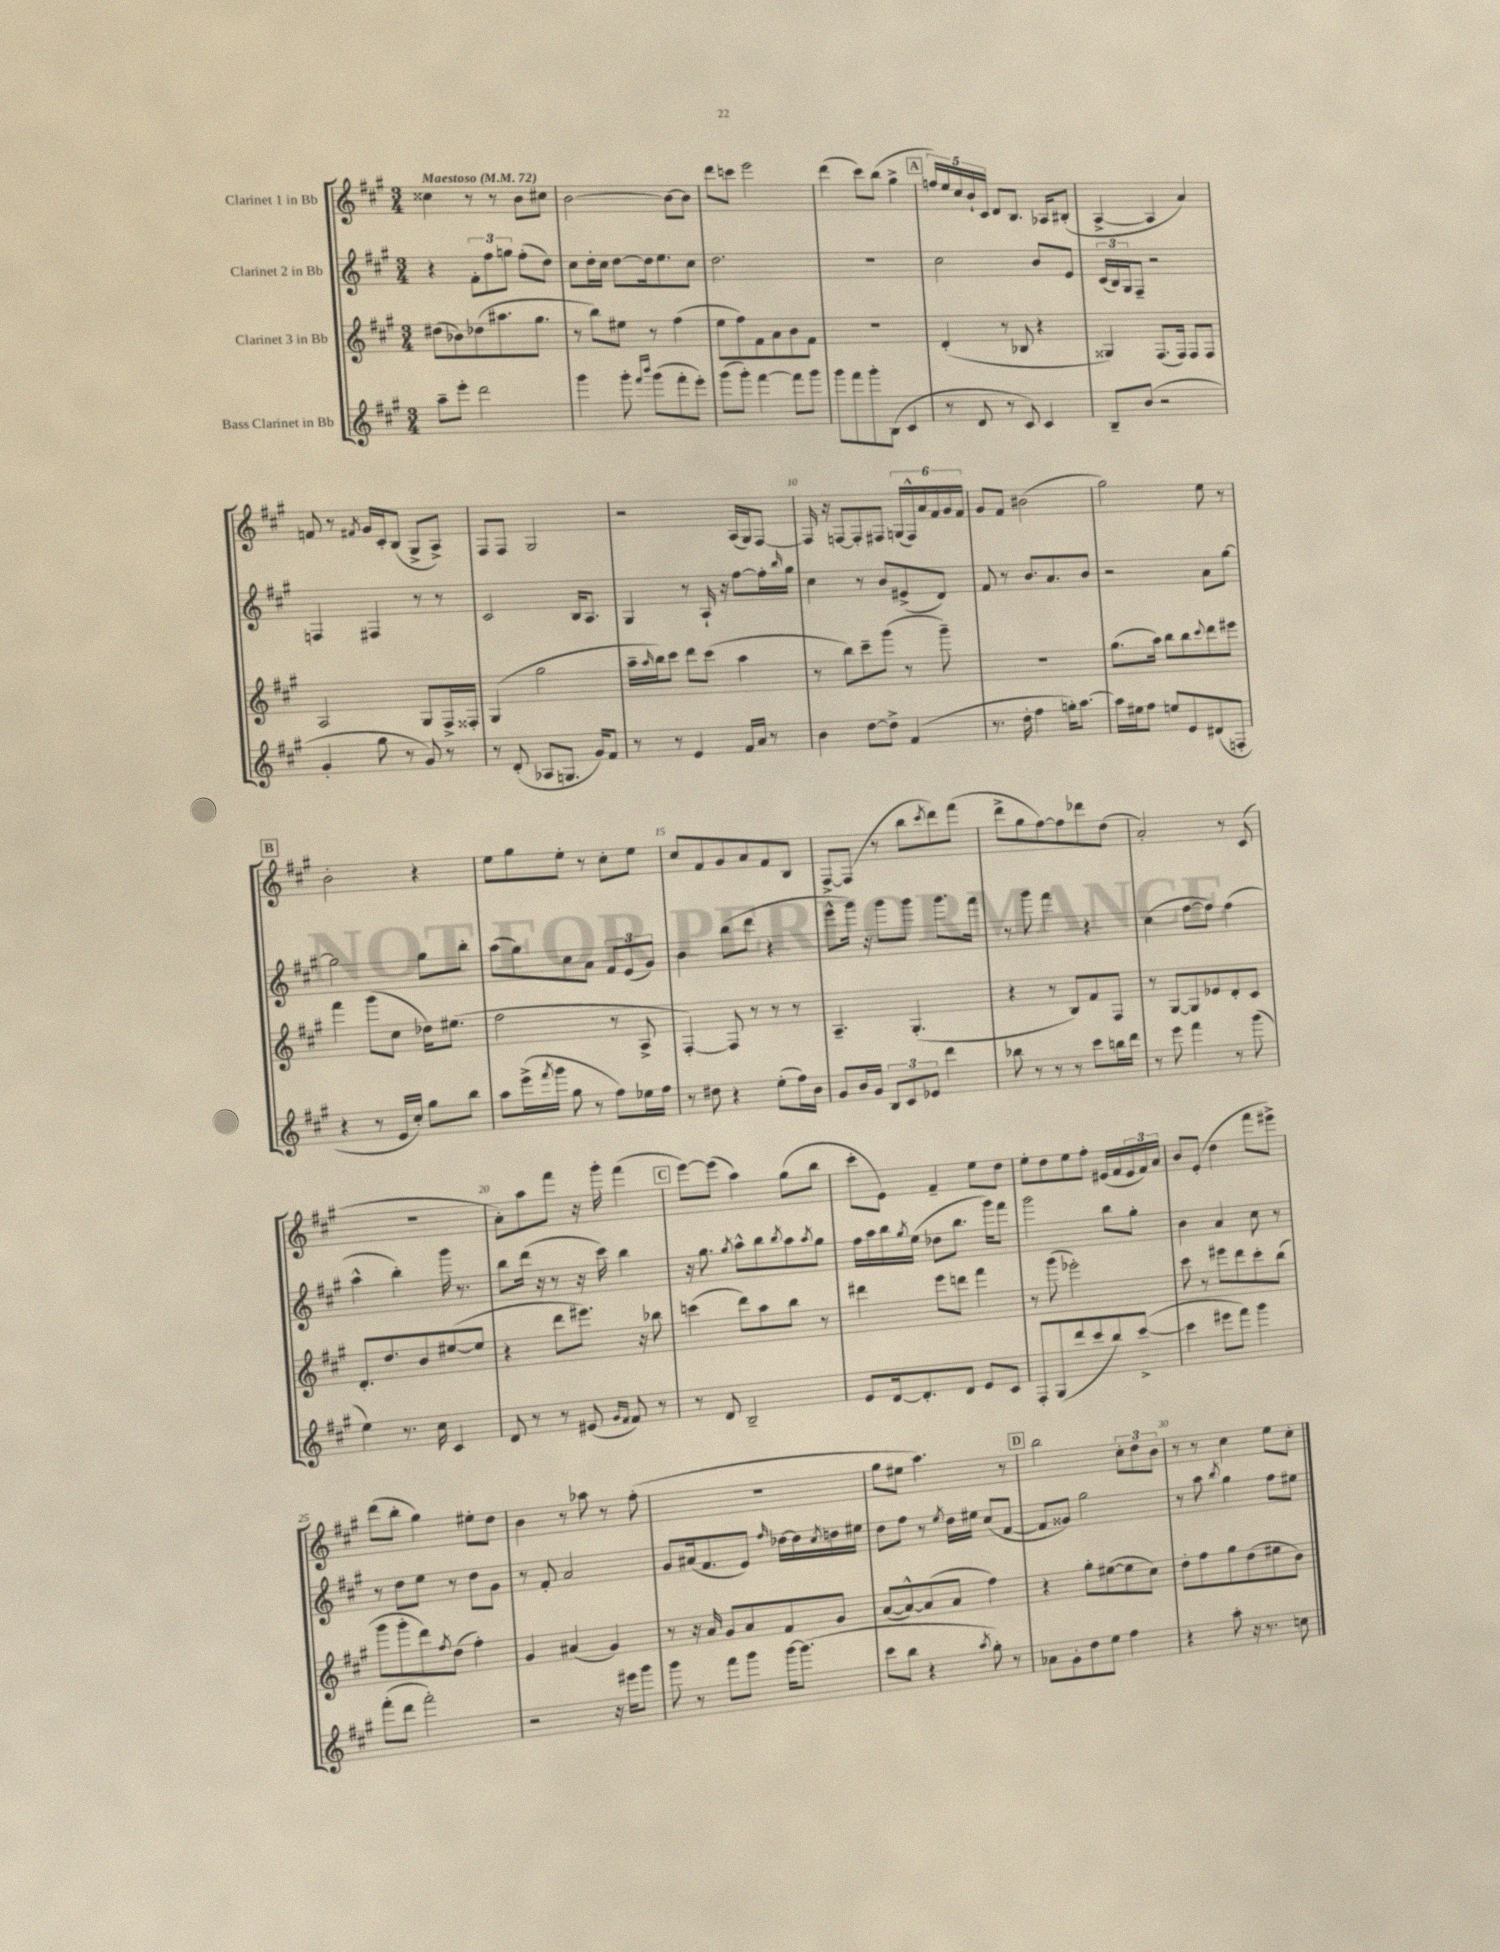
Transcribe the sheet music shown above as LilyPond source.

<<
\new StaffGroup <<
\new Staff = "s0" \with { instrumentName = "Clarinet 1 in Bb" } {
    \clef treble \key a \major \numericTimeSignature \time 3/4 \tempo "Maestoso" 4 = 72
    cisis''4 r8 r8 b'8 cis''8 |
    b'2~ b'8~ b'8 |
    d'''8 c'''8 e'''2 |
    d'''4( cis'''8) b''8( gis''4-> |
    \mark \markup { \box "A" } \tuplet 5/4 { f''16) e''16 cis''16 b'16-! cis'16 } d'8 b8. aes16 bis8-.( |
    a4~-> a4 a'4) |
    f'8 r8 \acciaccatura { fis'8 } gis'16 cis'16-. b8( gis8-> a8->) |
    fis8 fis8 gis2 |
    r2 a16( gis16) fis8~ |
    fis16 r16 f8~ f8-. fis8 \tuplet 6/4 { g16( fis16-^) a'16 fis'16 gis'16 fis'16 } |
    gis'8 fis'8 bis'2( |
    gis''2) e''8 r8 |
    \mark \markup { \box "B" } b'2-. r4 |
    e''8 gis''8 e''8-. r8 cis''8-. e''8 |
    cis''8 fis'8 gis'8 a'8 fis'8 b8 |
    fis8~-> fis8( r8 b''8 \acciaccatura { cis'''8 } d'''8) fis'''8( |
    d'''8-> gis''8 fis''8~) fis''8 des'''8 d''8( |
    a'2-.) r8 cis'8( |
    R2. |
    a'8-.) a''8 fis'''8 r16 gis'''16-. fis'''4( |
    \mark \markup { \box "C" } e'''8~) e'''8( a''4) gis''8( b''8 |
    cis'''8-. e'8) fis'4-- e''8 d''8 |
    e''8-. d''8 e''8 fis''8-. eis'16( fis'16 \tuplet 3/2 { eis'16 fis'16) a'16 } |
    b'8 e'8-.( d''4 fis'''8 eis'''8->) |
    d'''8( b''8-. gis''4) eis''8-. d''8 |
    b'4 r8 aes''8 r8 fis''8-.( |
    R2. |
    gis''8 eis''8 a''4.) r8 |
    \mark \markup { \box "D" } b''2 \tuplet 3/2 { cis''8-. d''8 b'8 } |
    r8 r8 cis''4 e''8 cis''8-. \bar "|." |
}
\new Staff = "s1" \with { instrumentName = "Clarinet 2 in Bb" } {
    \clef treble \key a \major \numericTimeSignature \time 3/4
    r4 \tuplet 3/2 { fis'8-. fis''8 g''8 } fis''8-.( d''8) |
    cis''8 d''16-. cis''16 d''8~ d''16 e''8. cis''8 |
    d''2. |
    R2. |
    \mark \markup { \box "A" } cis''2 b'8 e'8 |
    \tuplet 3/2 { cis'16( b16) gis16 } fis8-- r2 |
    f4 fis4 r8 r8 |
    cis'2 b16 a8. |
    gis4 r8 a16-! r16 fis''8~ fis''16-. \grace { b''16 } gis''16 |
    cis''4 r8 b'8 eis'8->( d'8) |
    fis'8 r8 b'8. a'8. b'8 |
    r2 a'8 gis''8~ |
    \mark \markup { \box "B" } gis''2 gis''8 b''8-. |
    a''8( gis''8) cis''8 a'8 \tuplet 3/2 { fis'8 e'8( gis'8) } |
    b'4 b''8( d'''8 r4 |
    e'''8-^ gis'''16) r16 gis'''8 gis'''8 gis'''8. fis'''16 |
    r8 gis'''8 fis'''4 r4 |
    cis''4( fis''8~ fis''8) fis''4( |
    a''4-^ b''4-.) gis'''16 r8. |
    b''8 d'''16( r16 r8 r16 cis'''16) b''4 |
    \mark \markup { \box "C" } r16 gis''8. \acciaccatura { gis''8 } a''8-^ b''8 \acciaccatura { b''8 } a''8 \acciaccatura { a''8 } gis''8 |
    fis''16 a''16 b''16 \acciaccatura { gis''8 } e''16( des''8 b''8. gis'''16) fis'''8 |
    gis'''2 b''8 gis''8-. |
    b'4 a'4 cis''8 r8 |
    r8 d''8 e''8 r8 d''8 gis'8 |
    r8 fis'8-. a'2 |
    gis'8 ais'16( fis'8. e'8) \grace { fis''16 } des''16~ des''16 \acciaccatura { cis''8 } d''16 eis''16 |
    d''8 fis''8 r8 \acciaccatura { e''8 } d''16 eis''16 cis''8( fis'8~ |
    \mark \markup { \box "D" } fis'8 gisis'8) gis''2 |
    r8 a''8 \acciaccatura { b''8 } gis''4 fis''8 eis''8 \bar "|." |
}
\new Staff = "s2" \with { instrumentName = "Clarinet 3 in Bb" } {
    \clef treble \key a \major \numericTimeSignature \time 3/4
    dis''8( bes'8) des''8( ais''8. gis''8. |
    r8 b''8) eis''8 r8 fis''4( |
    e''8 fis''8) fis'8 a'8 b'8 fis'8 |
    R2. |
    \mark \markup { \box "A" } d'4-.( r8 bes8 r4 |
    gisis4) fis8.( fis16) fis8 fis8 |
    a2 gis8 fis16-> fisis16-. |
    gis4( gis''2 |
    a''16-- \grace { a''16 } b''16) cis'''8 d'''8 cis'''8( a''4 |
    r8 b''8) cis'''8-- gis'''8( r8 gis'''8--) |
    R2. |
    gis''8.( a''16) b''8 b''8 \appoggiatura { cis'''8 } d'''8 eis'''8 |
    \mark \markup { \box "B" } fis'''4 gis'''8( cis''8 des''16) eis''8.( |
    fis''2 r8 a8-> |
    fis4~-.) fis8 r8 r8 r8 |
    a4.-- gis4.-.( |
    r4 r8 b8) fis'8 fis8 |
    r8 gis8~ gis8 ees'8 d'8-. cis'8 |
    d'8.-. d''8. b'8 eis''8~( eis''8 |
    r4 d'''8 eis'''8.) r16 bes''8 |
    \mark \markup { \box "C" } c'''4( d'''8) a''8 b''8 r8 |
    dis'''4 e'''8 d'''8 fis'''4 |
    r8 gis'''8( ees'''2-.) |
    cis'''8 r8 eis'''8 d'''8 cis'''8-. b''8( |
    gis'''8 gis'''8-. d'''8) \acciaccatura { fis''8 } d''8( fis''4-.) |
    gis'4 ais'4( gis'4) |
    r8 r16 a'16 gis'8 a'8 fis'8 gis'8 |
    a'8~( a'8~-^) a'8( a'8 fis''4) |
    \mark \markup { \box "D" } r4 gis''8-. eis''8~( eis''8 cis''8) |
    d''8-. fis''8 gis''8 d''8( eis''8 b'8) \bar "|." |
}
\new Staff = "s3" \with { instrumentName = "Bass Clarinet in Bb" } {
    \clef treble \key a \major \numericTimeSignature \time 3/4
    a''8-- e'''8-. d'''2 |
    gis'''4 gis'''8-. \grace { fis'''16 b'''16 } gis'''8( fis'''8-. e'''8-.) |
    gis'''8( gis'''8-.) fis'''4~ fis'''8 gis'''8 |
    gis'''8 fis'''8 gis'''8-. b8( cis'4 |
    \mark \markup { \box "A" } r8 d'8 r8 cis'8) cis'4 |
    b8-- b'8( r2 |
    gis'4-. gis''8 r8 gis'8) r8 |
    r8 d'8-.( aes8 g8. gis'16) fis'8 |
    r8 r8 e'4 fis'16 a'16 r8 |
    b'4 d''8~ d''8-> fis'4( |
    r8. d''16-. fis''4 g''16-.) a''8.~ |
    a''16 eis''16 fis''8 e''8 e'8 dis'8( f8-. |
    \mark \markup { \box "B" } r4 r8 e'16 cis''16-.) gis''8 b''8 |
    a''8 e'''16->( \acciaccatura { fis'''8 } gis'''16 gis''8 r8 fis''8) ees''16 fis''16 |
    r8 dis''8 r4 e''8-.( fis''16) b'16 |
    gis'8 b'16 gis'16 \tuplet 3/2 { b8 cis'8 ees'8 } d'''4 |
    bes''8 r8 r8 r8 cis'''8 b''16 d'''16 |
    r8 e'''8 fis'''4 r8 gis'''8( |
    e''4) r8. cis''16 cis'4 |
    d'8 r8 r8 eis'8( \grace { gis'16 fis'16 } fis'8) r8 |
    \mark \markup { \box "C" } r8 d'8 b2-- |
    e'8 d'16~ d'8.-. d'8 e'8 cis'8 |
    fis8-. gis8( d'''8 cis'''8 b''8) cis'''8~->( |
    cis'''4 eis'''8 fis'''8) gis'''4 |
    fis'''8-.( d'''8 fis'''2-.) |
    r2 r16 eis'''16 gis'''8 |
    gis'''8 r8 fis'''8 gis'''8 gis'''16~ gis'''8.( |
    cis'''8 b''8 r4 \acciaccatura { a''8 } gis''8-.) r8 |
    \mark \markup { \box "D" } aes'8 gis'8-. d''8 e''8 fis''4 |
    r4 a''8-. r16 r8. c''8 \bar "|." |
}
>>
>>
\layout { \context { \Score \override BarNumber.break-visibility = ##(#f #t #t) barNumberVisibility = #(every-nth-bar-number-visible 5) } }
